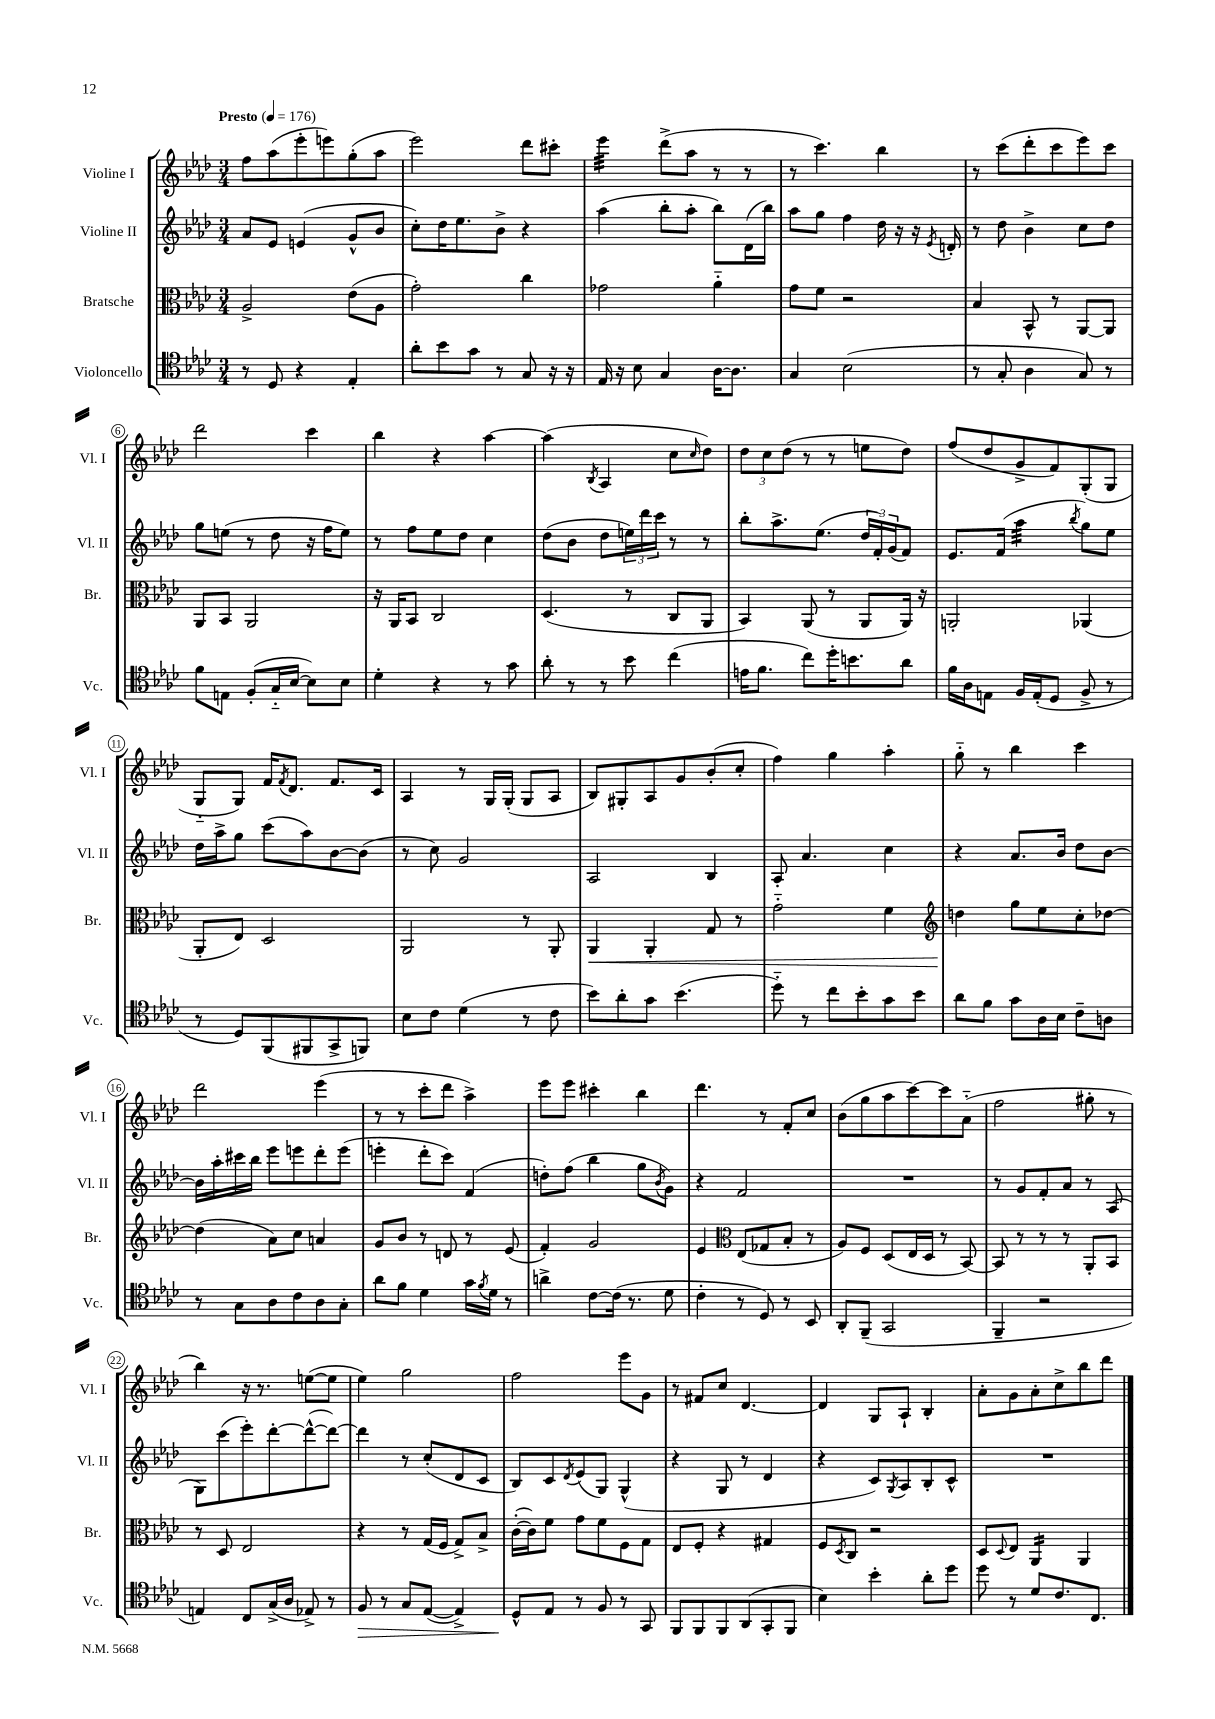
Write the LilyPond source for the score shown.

<<
\new StaffGroup <<
\new Staff = "s0" \with { instrumentName = "Violine I" shortInstrumentName = "Vl. I" } {
    \clef treble \key aes \major \numericTimeSignature \time 3/4 \tempo "Presto" 4 = 176
    f''8 aes''8( ees'''8-. e'''8) g''8-.( aes''8 |
    ees'''2) des'''8 cis'''8-. |
    ees'''4:32 des'''8->( aes''8 r8 r8 |
    r8 c'''4.) bes''4 |
    r8 c'''8( des'''8-. c'''8 ees'''8) c'''8 |
    des'''2 c'''4 |
    bes''4 r4 aes''4~ |
    aes''4( \acciaccatura { bes8 } aes4 c''8 \grace { c''16 } des''8) |
    \tuplet 3/2 { des''8 c''8 des''8( } r8 r8 e''8 des''8) |
    f''8( des''8 g'8-> f'8) g8-.( g8 |
    g8-_ g8) f'16 \acciaccatura { f'8 } des'8. f'8. c'16 |
    aes4 r8 g16 g16-.( g8 aes8 |
    bes8) gis8-. aes8 g'8 bes'8-.( c''8-. |
    f''4) g''4 aes''4-. |
    g''8-_ r8 bes''4 c'''4 |
    des'''2 ees'''4( |
    r8 r8 c'''8-. des'''8 aes''4->) |
    ees'''8 ees'''8 cis'''4-. bes''4 |
    des'''4. r8 f'8-. c''8 |
    bes'8( g''8 aes''8 c'''8~) c'''8 aes'8-_( |
    f''2 gis''8-. r8 |
    bes''4) r16 r8. e''8~( e''8 |
    ees''4) g''2 |
    f''2 ees'''8 g'8 |
    r8 fis'8 c''8 des'4.~ |
    des'4 g8 aes8-! bes4-. |
    aes'8-. g'8 aes'8-. c''8-> bes''8 des'''8 \bar "|." |
}
\new Staff = "s1" \with { instrumentName = "Violine II" shortInstrumentName = "Vl. II" } {
    \clef treble \key aes \major \numericTimeSignature \time 3/4
    aes'8 ees'8 e'4( g'8-^ bes'8 |
    c''8-.) des''16 ees''8. bes'8-> r4 |
    aes''4( bes''8-. aes''8-. bes''8) des'16( bes''16) |
    aes''8 g''8 f''4 des''16 r16 r16 \acciaccatura { ees'8 } d'16-. |
    r8 des''8 bes'4-> c''8 des''8 |
    g''8 e''8( r8 des''8 r16 f''16 e''8) |
    r8 f''8 ees''8 des''8 c''4 |
    des''8( bes'8 des''8 \tuplet 3/2 { e''16) des'''16 c'''16 } r8 r8 |
    bes''8-. aes''8.-> ees''8.( \tuplet 3/2 { des''16 f'16-.) g'16( } f'8) |
    ees'8. f'16( aes''4:32 \acciaccatura { bes''8 } g''8) ees''8 |
    des''16 aes''16-> g''8 c'''8( aes''8) bes'8~ bes'8( |
    r8 c''8) g'2 |
    aes2 bes4 |
    aes8-. aes'4. c''4 |
    r4 aes'8. bes'16 des''8 bes'8~ |
    bes'16 aes''16-. cis'''16 bes''16 ees'''8 e'''8 des'''8-. e'''8( |
    e'''4-. des'''8-. c'''8) f'4( |
    d''8-.) f''8( bes''4 g''8 \acciaccatura { bes'8 } g'8) |
    r4 f'2 |
    R2. |
    r8 g'8 f'8-. aes'8 r8 aes8( |
    g8) c'''8( ees'''8-.) des'''8~-. des'''8~-^( des'''8~) |
    des'''4 r8 c''8-.( des'8 c'8 |
    bes8) c'8 \acciaccatura { des'8 } ees'8( g8) g4-^( |
    r4 g8 r8 des'4 |
    r4 c'8) \acciaccatura { g8 } aes8 bes8-. c'8-^ |
    R2. \bar "|." |
}
\new Staff = "s2" \with { instrumentName = "Bratsche" shortInstrumentName = "Br." } {
    \clef alto \key aes \major \numericTimeSignature \time 3/4
    aes2-> ees'8( aes8 |
    g'2-.) c''4 |
    ges'2 aes'4-_ |
    g'8 f'8 r2 |
    bes4 bes,8-^ r8 aes,8~ aes,8 |
    aes,8 bes,8 aes,2 |
    r16 aes,16 bes,8 c2 |
    des4.( r8 c8 aes,8 |
    bes,4) aes,8( r8 aes,8 aes,16) r16 |
    a,2-. aes,4( |
    aes,8-. ees8) des2 |
    aes,2 r8 aes,8-. |
    aes,4\< aes,4-. g8 r8 |
    g'2-_ f'4 |
    \clef treble d''4\! g''8 ees''8 c''8-. des''8~ |
    des''4( aes'8) c''8 a'4 |
    g'8 bes'8 r8 d'8 r8 ees'8( |
    f'4-.) g'2 |
    ees'4 \clef alto ees8( ges8 bes8-. r8 |
    aes8) f8 des8( ees16 des16 r8 bes,8~) |
    bes,8 r8 r8 r8 aes,8-. bes,8 |
    r8 des8 ees2 |
    r4 r8 g16( f16 g8->) bes8-> |
    c'16~-.( c'16) f'8 g'8 f'8 f8 g8 |
    ees8 f8-. r4 gis4 |
    f8 \acciaccatura { des8 } c8 r2 |
    des8 \appoggiatura { des8 } ees8 aes,4:16 aes,4 \bar "|." |
}
\new Staff = "s3" \with { instrumentName = "Violoncello" shortInstrumentName = "Vc." } {
    \clef tenor \key aes \major \numericTimeSignature \time 3/4
    r8 des8 r4 ees4-. |
    aes'8-. bes'8 g'8 r8 g8 r16 r16 |
    ees16 r16 bes8 g4 aes16~ aes8. |
    g4 bes2( |
    r8 g8-. aes4 g8) r8 |
    f'8 e8 f8-.( g16-_ bes16~ bes8) bes8 |
    des'4-. r4 r8 g'8 |
    aes'8-. r8 r8 bes'8 c''4( |
    e'16 f'8. c''8) des''16-. b'8. aes'8 |
    f'16 aes16 e8 f16 e16-.( des8 f8-> r8 |
    r8 des8) f,8( fis,8 g,8-> f,8) |
    bes8 c'8 des'4( r8 c'8 |
    bes'8) aes'8-. g'8 bes'4.( |
    des''8-_) r8 c''8 bes'8-. g'8 bes'8 |
    aes'8 f'8 g'8 aes16 bes16 c'8-- a8 |
    r8 g8 aes8 c'8 aes8 g8-. |
    aes'8 f'8 des'4 g'16 \acciaccatura { f'8 } des'16 r8 |
    a'4-> c'8~ c'16( r8. des'8 |
    c'4-. r8 des8) r8 bes,8 |
    aes,8-. f,8--( g,2 |
    f,4-- r2 |
    e4) c8 g16->( aes16 ees8->) r8 |
    f8\> r8 g8 ees8~( ees4->) |
    des8-^\! ees8 r8 f8 r8 g,8 |
    f,8 f,8 f,8 aes,8( g,8-. f,8 |
    bes4) bes'4-. aes'8-. des''8 |
    des''8 r8 des'8 c'8. c8. \bar "|." |
}
>>
>>
\layout { \context { \Score \override BarNumber.stencil = #(make-stencil-circler 0.1 0.3 ly:text-interface::print) } }
